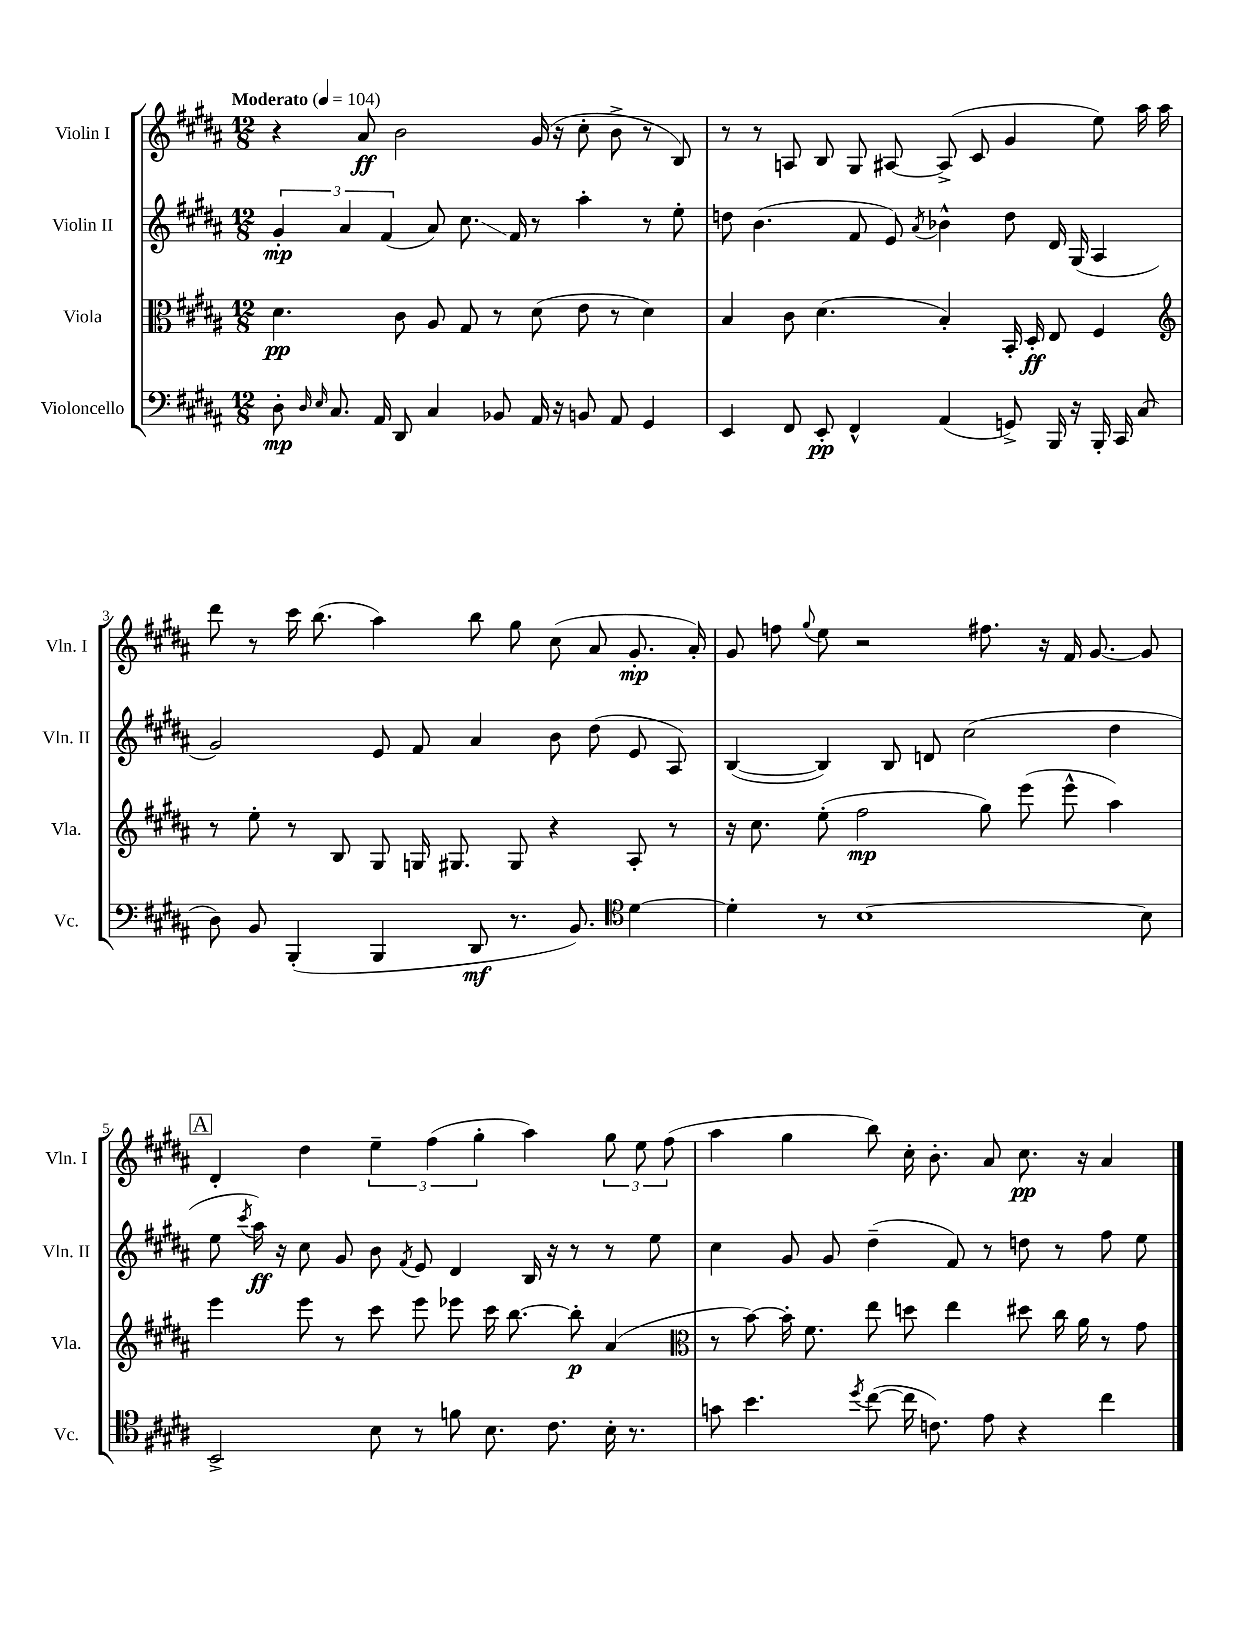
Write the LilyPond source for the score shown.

<<
\new StaffGroup <<
\new Staff = "s0" \with { instrumentName = "Violin I" shortInstrumentName = "Vln. I" } {
    \clef treble \key b \major \numericTimeSignature \time 12/8 \tempo "Moderato" 4 = 104
    \autoBeamOff r4 ais'8\ff b'2 gis'16( r16 cis''8-. b'8-> r8 b8) |
    r8 r8 a8 b8 gis8 ais8~ ais8->( cis'8 gis'4 e''8) ais''16 ais''16 |
    dis'''8 r8 cis'''16 b''8.( ais''4) b''8 gis''8 cis''8( ais'8 gis'8.-.\mp ais'16-.) |
    gis'8 f''8 \appoggiatura { gis''8 } e''8 r2 fis''8. r16 fis'16 gis'8.~ gis'8 |
    \mark \markup { \box "A" } dis'4-. dis''4 \tuplet 3/2 { e''4-- fis''4( gis''4-. } ais''4) \tuplet 3/2 { gis''8 e''8 fis''8( } |
    ais''4 gis''4 b''8) cis''16-. b'8.-. ais'8 cis''8.\pp r16 ais'4 \bar "|." |
}
\new Staff = "s1" \with { instrumentName = "Violin II" shortInstrumentName = "Vln. II" } {
    \clef treble \key b \major \numericTimeSignature \time 12/8
    \autoBeamOff \tuplet 3/2 { gis'4-.\mp ais'4 fis'4( } ais'8) cis''8.\glissando fis'16 r8 ais''4-. r8 e''8-. |
    d''8 b'4.( fis'8 e'8) \acciaccatura { ais'8 } bes'4-^ d''8 dis'16 gis16( ais4 |
    gis'2) e'8 fis'8 ais'4 b'8 dis''8( e'8 ais8) |
    b4~( b4) b8 d'8 cis''2( dis''4 |
    \mark \markup { \box "A" } e''8 \acciaccatura { cis'''8 } ais''16\ff) r16 cis''8 gis'8 b'8 \acciaccatura { fis'8 } e'8 dis'4 b16 r16 r8 r8 e''8 |
    cis''4 gis'8 gis'8 dis''4--( fis'8) r8 d''8 r8 fis''8 e''8 \bar "|." |
}
\new Staff = "s2" \with { instrumentName = "Viola" shortInstrumentName = "Vla." } {
    \clef alto \key b \major \numericTimeSignature \time 12/8
    \autoBeamOff dis'4.\pp cis'8 ais8 gis8 r8 dis'8( e'8 r8 dis'4) |
    b4 cis'8 dis'4.( b4-.) b,16-. dis16-.\ff e8 fis4 |
    \clef treble r8 e''8-. r8 b8 gis8 g16 gis8. gis8 r4 ais8-. r8 |
    r16 cis''8. e''8-.( fis''2\mp gis''8) e'''8( e'''8-^ ais''4) |
    \mark \markup { \box "A" } e'''4 e'''8 r8 cis'''8 e'''8 ees'''8 cis'''16 b''8.~ b''8-.\p ais'4( |
    \clef alto r8 b'8~) b'16-. fis'8. e''8 d''8 e''4 dis''8 cis''16 ais'16 r8 gis'8 \bar "|." |
}
\new Staff = "s3" \with { instrumentName = "Violoncello" shortInstrumentName = "Vc." } {
    \clef bass \key b \major \numericTimeSignature \time 12/8
    \autoBeamOff dis8-.\mp \grace { dis16 e16 } cis8. ais,16 dis,8 cis4 bes,8 ais,16 r16 b,8 ais,8 gis,4 |
    e,4 fis,8 e,8-.\pp fis,4-^ ais,4( g,8->) b,,16 r16 b,,16-. cis,16 cis8( |
    dis8) b,8 b,,4-.( b,,4 dis,8\mf r8. b,8.) \clef tenor dis'4~ |
    dis'4-. r8 b1~ b8 |
    \mark \markup { \box "A" } b,2-> b8 r8 f'8 b8. cis'8. b16-. r8. |
    g'8 b'4. \acciaccatura { dis''8 } cis''8~( cis''16 c'8.) e'8 r4 cis''4 \bar "|." |
}
>>
>>
